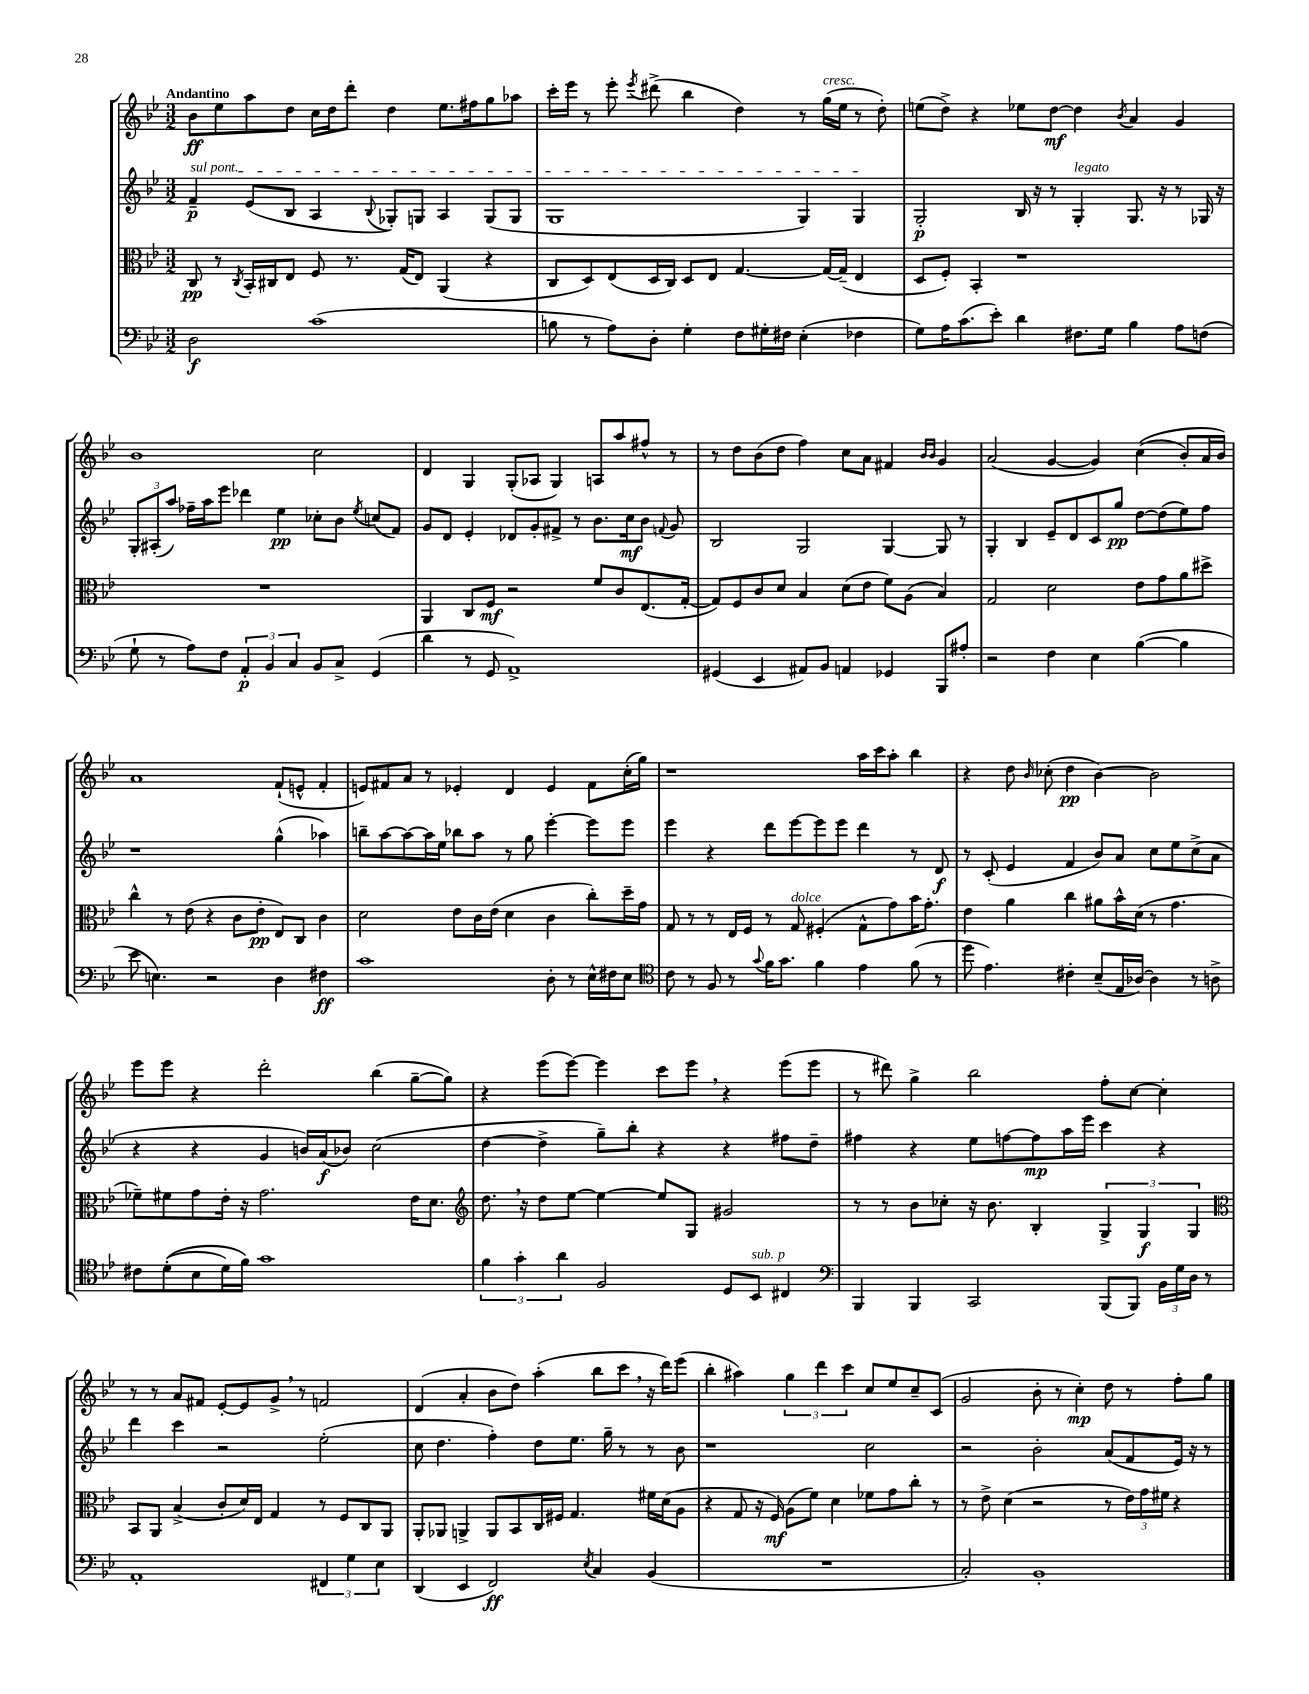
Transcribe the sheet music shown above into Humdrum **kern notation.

**kern	**kern	**kern	**kern
*staff4	*staff3	*staff2	*staff1
*clefF4	*clefC3	*clefG2	*clefG2
*k[b-e-]	*k[b-e-]	*k[b-e-]	*k[b-e-]
*M3/2	*M3/2	*M3/2	*M3/2
2D	8C	4f~	8b-
.	8r	.	8ee-
.	8qC	.	.
.	16BB-'	(8e-	8aa
.	16C#	.	.
.	8E-	8B-	8dd
(1c	8F	4A	16cc
.	.	.	16dd
.	8.r	.	8ddd'
.	.	8qqB-	.
.	.	8G-')	4dd
.	(16G	.	.
.	8E-)	8G	.
.	(4AA	4A	8.ee-
.	.	.	16ff#
.	4r	(8G	8gg
.	.	8G	8aa-
=	=	=	=
8B	8C	1G	16ccc'
.	.	.	16eee-
8r	8D)	.	8r
8A)	(8E-	.	8eee-'
.	.	.	8qeee-
8D'	16D	.	(8ddd#^
.	16C)	.	.
4G'	8D	.	4bb-
.	8E-	.	.
8F	[4.G	.	4dd)
16G#'	.	.	.
16F#	.	.	.
(4E-'	.	4G)	8r
.	16G_	.	(16gg
.	(16G~]	.	16ee-
4F-	4E-	4G	8r
.	.	.	8dd')
=	=	=	=
8G)	8D	2G'	(8ee
16A	8F')	.	8dd^)
(8.c	.	.	.
.	4BB-'	.	4r
8e-')	.	.	.
4d	1r	16B-	8ee-
.	.	16r	.
.	.	8r	[8dd
8.F#	.	4G'	4dd]
16G	.	.	.
.	.	.	8qb-
4B-	.	8.G	4a
.	.	16r	.
8A	.	8r	4g
(8F	.	16G-	.
.	.	16r	.
=	=	=	=
8G`	1.r	12G'	1b-
.	.	(12A#'	.
8r	.	.	.
.	.	12aa)	.
8A)	.	16ff-~	.
.	.	16aa	.
8F	.	8eee-	.
6AA'	.	4ddd-	.
6BB-	.	.	.
.	.	4ee-	.
6C	.	.	.
8BB-	.	8cc-'	2cc
8C^	.	8b-	.
.	.	8qee-	.
(4GG	.	(8cc	.
.	.	8f)	.
=	=	=	=
4d	4AA	8g	4d
.	.	8d	.
8r	8C	4e-'	4G
8GG	8F	.	.
1AA^)	2r	8d-	(8G'
.	.	8g'	8A-
.	.	8f#^	4G)
.	.	8r	.
.	8f	8.b-	8A
.	8c	.	8aa
.	.	16cc	.
.	(8.E-	8b-	8ff#^^
.	.	8qqf	.
.	.	8g	8r
.	[16G'	.	.
=	=	=	=
(4GG#	8G])	2B-	8r
.	8F	.	8dd
4EE-	8c	.	(8b-
.	8d	.	8dd
8AA#)	4B-	2G	4ff)
8BB-	.	.	.
4AA	(8d	.	8cc
.	8e-	.	8a
4GG-	8f)	[4G	4f#
.	(8A	.	.
.	.	.	16qqb-
.	.	.	16qqb-
8BBB-	4B-)	8G]	4g
8A#'	.	8r	.
=	=	=	=
2r	2G	4G'	(2a
.	.	4B-	.
4F	2d	8e-~	[4g
.	.	8d	.
4E-	.	8c	4g])
.	.	8gg	.
([4B-	8e-	[8dd	&((4cc
.	8g	(8dd]	.
4B-]	8a	8ee-)	8b-')
.	8dd#^	8ff	16a
.	.	.	16b-&)
=	=	=	=
8e-	4cc^^	1r	1a
4.E)	.	.	.
.	8r	.	.
.	(8e-	.	.
2r	4r	.	.
.	8c	.	.
.	8e-'	.	.
4D	8E-)	(4gg^^	(8f`
.	8C	.	8e^^
4F#	4c	4aa-)	4f'
=	=	=	=
1c	2d	8bb~	8e)
.	.	[8aa	8f#
.	.	8aa_	8a
.	.	16aa]	8r
.	.	16ee-	.
.	8e-	8bb-	4e-'
.	16c	8aa	.
.	(16e-	.	.
.	4d	8r	4d
.	.	8gg	.
8D'	4c	[4eee-'	4e-
8r	.	.	.
16E-^^	8cc')	8eee-]	8f#
16F#	.	.	.
8E-	16dd~	8eee-	(16cc'
.	16g	.	16gg)
=	=	=	=
*clefC4	*	*	*
8c	8G	4eee-	1r
8r	8r	.	.
8F	8r	4r	.
8r	16E-	.	.
.	16F	.	.
8qqg	.	.	.
16f	8r	8ddd	.
8.g	.	.	.
.	8G	[8eee-	.
4f	(4F#'	8eee-]	.
.	.	8eee-	.
4e-	8G^^	4ddd	16aa
.	.	.	16ccc
.	8g)	.	8aa'
(8f	16b-	8r	4bb-
.	8.g'	.	.
8r	.	8d	.
=	=	=	=
8dd	4e-	8r	4r
4.e-)	.	(8c'	.
.	4a	4e-	8dd
.	.	.	16qqb-
.	.	.	(8cc-'
4c#'	4cc	4f	4dd
(8B-~	8a#	8b-)	[4b-)
16E-	16b-^^	8a	.
[16A-)	(16d	.	.
4A-]	8r	8cc	2b-]
.	4.g	8ee-	.
8r	.	(8cc^	.
8A^	.	8a	.
=	=	=	=
8c#	8f-~)	4r	8eee-
&((8d'	8f#	.	8eee-
8B-	8g	4r	4r
16d)	16e-'	.	.
16f&)	16r	.	.
1g	2.g	4g	2ddd'
.	.	16b)	.
.	.	(16a	.
.	.	8b-)	.
.	.	(2cc	(4bb-
.	16e-	.	[8gg~
.	8.d	.	.
.	.	.	8gg])
=	=	=	=
*	*clefG2	*	*
6f	8.dd	[4dd	4r
6g'	.	.	.
.	16r	.	.
.	8dd	4dd^]	(8eee-
6a	.	.	.
.	[8ee-	.	[8eee-)
2F	4ee-_	8gg~)	4eee-]
.	.	8bb-'	.
.	8ee-]	4r	8ccc
.	8G	.	8eee-
8D	2g#	4r	4r
8BB-	.	.	.
4C#	.	8ff#	(8eee-
.	.	8dd~	8eee-
=	=	=	=
*clefF4	*	*	*
4BBB-	8r	4ff#	8r
.	8r	.	8ddd#)
4BBB-	8b-	4r	4gg^
.	8cc-'	.	.
2CC	16r	8ee-	2bb-
.	8.b-	.	.
.	.	[8ff	.
.	4B-'	8ff]	.
.	.	16aa	.
.	.	16eee-	.
(8BBB-	6G^	4ccc	8ff'
8BBB-)	.	.	[8cc
.	6G	.	.
24BB-	.	4r	4cc']
24G	.	.	.
24D	6G	.	.
8r	.	.	.
=	=	=	=
*	*clefC3	*	*
1AA'	8BB-	4ddd	8r
.	8AA	.	8r
.	(4B-^	4ccc	8a
.	.	.	8f#
.	8c'	2r	[8e-'
.	16d)	.	8e-]
.	16E-	.	.
.	4G	.	8g^
.	.	.	8r
6FF#	8r	(2ee-'	2f
.	8F	.	.
6G	.	.	.
.	8C	.	.
6E-	.	.	.
.	8AA	.	.
=	=	=	=
(4DD	8AA'	8cc	(4d
.	8AA-	4.dd	.
4EE-	4AA^	.	4a'
2FF)	8AA	4ff')	8b-
.	8BB-	.	8dd)
.	16C	8dd	(4aa'
.	16F#	.	.
.	4.G	8.ee-	.
8qE-	.	.	.
4C	.	.	8bb-
.	.	16gg~	.
.	.	8r	8ccc
(4BB-	16f#	8r	16r
.	(16d	.	16ddd)
.	8A	8b-	(8eee-
=	=	=	=
1.r	4r	1r	4bb-'
.	8G	.	4aa#)
.	16r	.	.
.	16F)	.	.
.	(8A	.	6gg
.	8f)	.	.
.	.	.	6ddd
.	4d	.	.
.	.	.	6ccc
.	8f-	2cc	8cc
.	8g	.	8ee-
.	8cc'	.	8cc~
.	8r	.	(8c
=	=	=	=
2C')	8r	2r	2g
.	8e-^	.	.
.	(4d	.	.
1BB-'	2r	2b-'	8b-'
.	.	.	8r
.	.	.	4cc')
.	8r	(8a	8dd
.	24e-)	8f	8r
.	24g	.	.
.	24f#	.	.
.	4r	16e-)	8ff'
.	.	16r	.
.	.	8r	8gg
==	==	==	==
*-	*-	*-	*-
